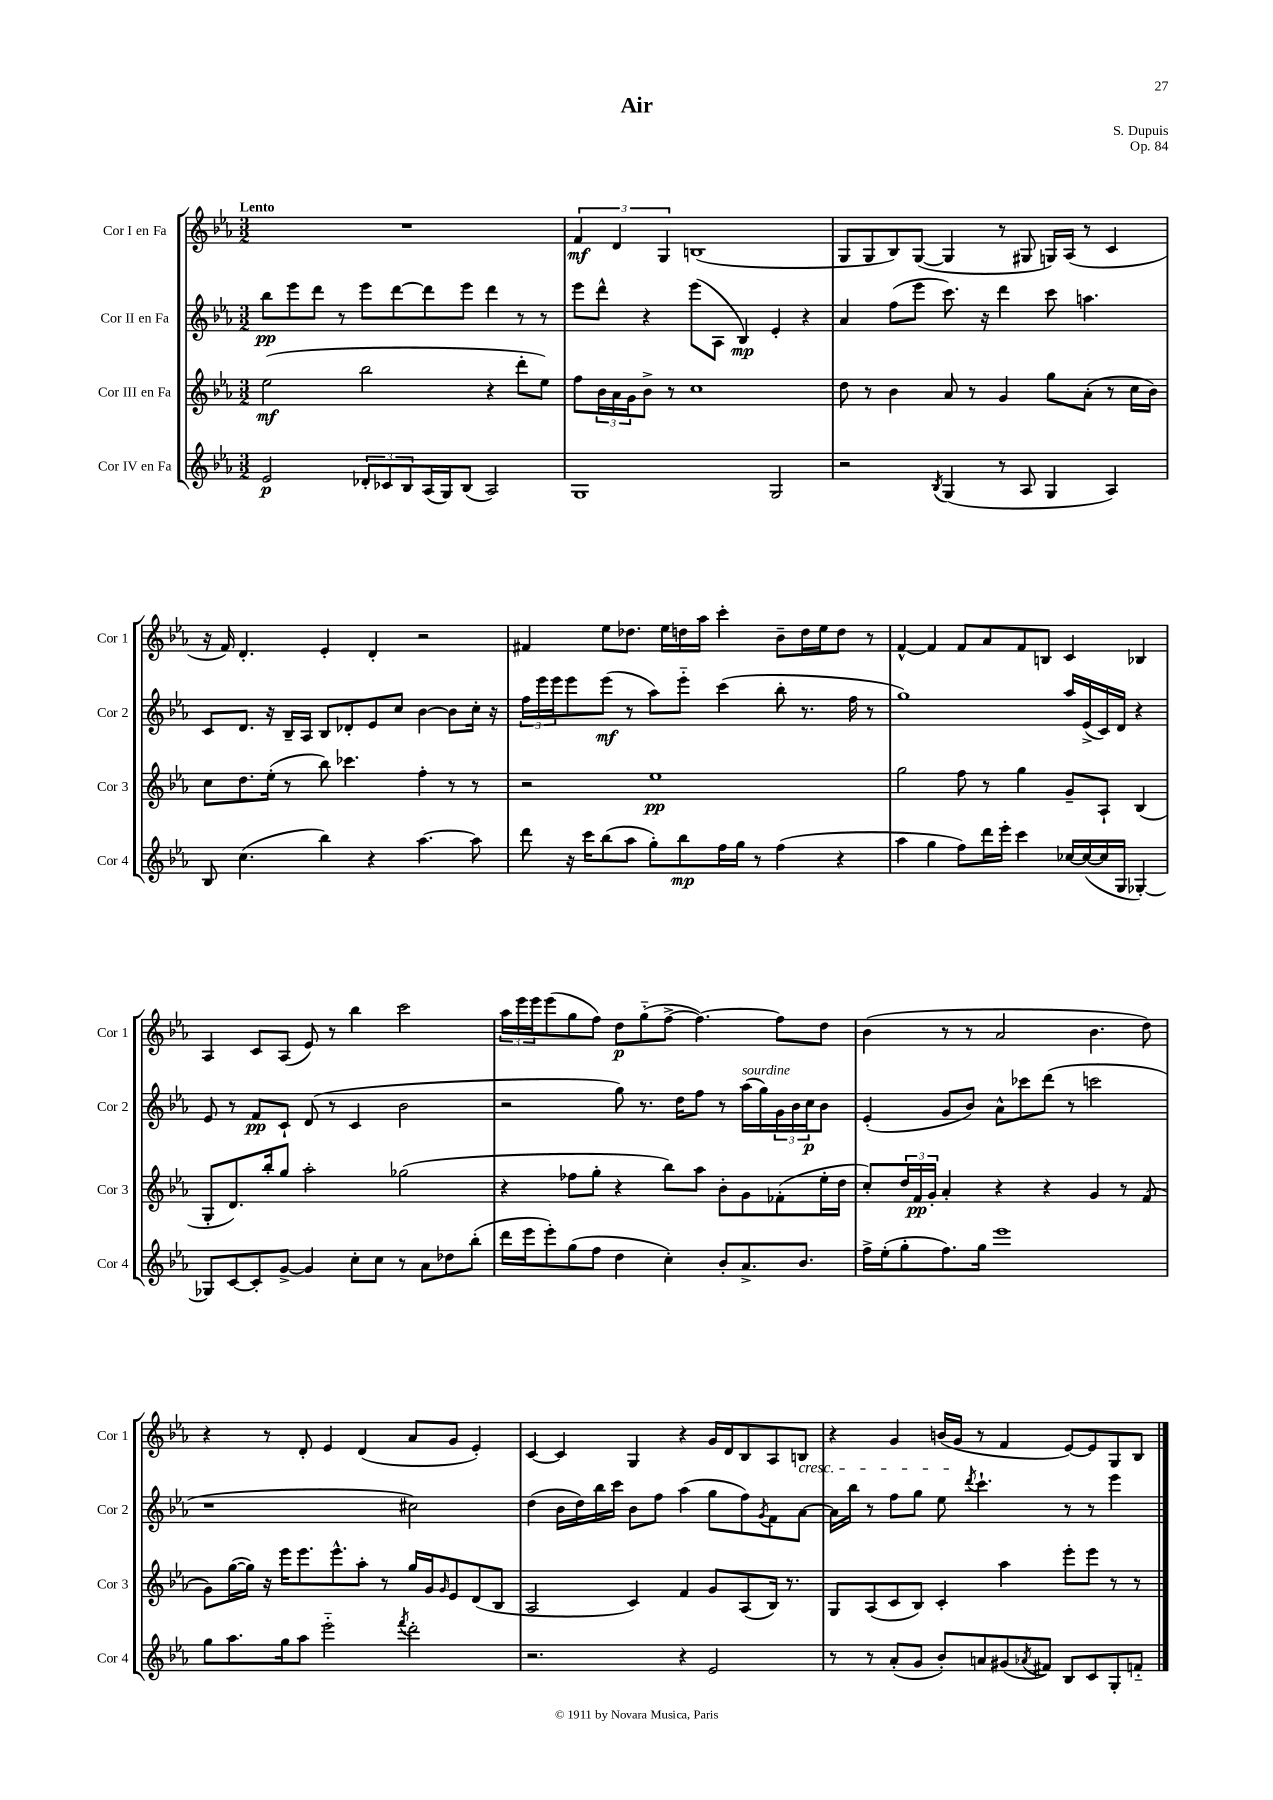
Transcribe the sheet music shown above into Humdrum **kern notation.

**kern	**dynam	**kern	**dynam	**kern	**dynam	**kern	**dynam
*part4	*part4	*part3	*part3	*part2	*part2	*part1	*part1
*staff4	*staff4	*staff3	*staff3	*staff2	*staff2	*staff1	*staff1
*I"Cor IV en Fa	*	*I"Cor III en Fa	*	*I"Cor II en Fa	*	*I"Cor I en Fa	*
*I'Cor 4	*	*I'Cor 3	*	*I'Cor 2	*	*I'Cor 1	*
*clefG2	*	*clefG2	*	*clefG2	*	*clefG2	*
*k[b-e-a-]	*	*k[b-e-a-]	*	*k[b-e-a-]	*	*k[b-e-a-]	*
*M3/2	*	*M3/2	*	*M3/2	*	*M3/2	*
=1	=1	=1	=1	=1	=1	=1	=1
!	!	!	!	!	!	!LO:TX:a:B:t=Lento	!
2e-/	p	(2ee-\	mf	8bb-\L	pp	1.r	.
.	.	.	.	8eee-\	.	.	.
.	.	.	.	8ddd\J	.	.	.
.	.	.	.	8r	.	.	.
12d-X'/L	.	2bb-\	.	8eee-\L	.	.	.
12c-X/	.	.	.	.	.	.	.
.	.	.	.	[8ddd\	.	.	.
12B-/	.	.	.	.	.	.	.
(16A-/L	.	.	.	8ddd\]	.	.	.
16G/J)	.	.	.	.	.	.	.
(8B-/J	.	.	.	8eee-\J	.	.	.
2A-/)	.	4r	.	4ddd\	.	.	.
.	.	8ddd'\L	.	8r	.	.	.
.	.	8ee-\J)	.	8r	.	.	.
=2	=2	=2	=2	=2	=2	=2	=2
1G	.	8ff\L	.	8eee-\L	.	6f/	mf
.	.	24b-\L	.	8ddd^^\J	.	.	.
.	.	24a-\	.	.	.	6d/	.
.	.	24g\J	.	.	.	.	.
.	.	8b-^\J	.	4r	.	.	.
.	.	.	.	.	.	6G/	.
.	.	8r	.	.	.	.	.
.	.	1cc	.	(8eee-\L	.	(1Bn	.
.	.	.	.	8A-\J	.	.	.
.	.	.	.	4B-/)	mp	.	.
2G/	.	.	.	4e-'/	.	.	.
.	.	.	.	4r	.	.	.
=3	=3	=3	=3	=3	=3	=3	=3
2r	.	8dd\	.	4a-/	.	8G/L	.
.	.	8r	.	.	.	8G/	.
.	.	4b-\	.	(8ff\L	.	8B-/)	.
.	.	.	.	8eee-\J	.	([8G/J	.
8qB-/	.	.	.	.	.	.	.
(4G/	.	8a-/	.	8.ccc\)	.	4G/]	.
.	.	8r	.	.	.	.	.
.	.	.	.	16r	.	.	.
8r	.	4g/	.	4ddd\	.	8r	.
8A-/	.	.	.	.	.	8G#X/	.
4G/	.	8gg\L	.	8ccc\	.	16Gn/LL)	.
.	.	.	.	.	.	(16A-/JJ	.
.	.	(8a-'\J	.	4.aan\	.	8r	.
4A-/)	.	8r	.	.	.	4c/	.
.	.	16cc\LL	.	.	.	.	.
.	.	16b-\JJ)	.	.	.	.	.
!!LO:LB:g=z
=4	=4	=4	=4	=4	=4	=4	=4
8B-/	.	8cc\L	.	8c/L	.	16r	.
.	.	.	.	.	.	16f/)	.
(4.cc\	.	8.dd\	.	8.d/J	.	4.d'/	.
.	.	(16ee-'\Jk	.	16r	.	.	.
.	.	8r	.	16B-~/LL	.	.	.
.	.	.	.	16A-/JJ	.	.	.
4bb-\)	.	8bb-\)	.	8B-/L	.	4e-'/	.
.	.	4.ccc-X\	.	8d-X'/	.	.	.
4r	.	.	.	8e-/	.	4d'/	.
.	.	.	.	8cc/J	.	.	.
[4.aa-\	.	4ff'\	.	[4b-\	.	2r	.
.	.	8r	.	8b-\L]	.	.	.
8aa-\]	.	8r	.	16cc'\Jk	.	.	.
.	.	.	.	16r	.	.	.
=5	=5	=5	=5	=5	=5	=5	=5
8ddd\	.	2r	.	24ff\LL	.	4f#X/	.
.	.	.	.	24eee-\	.	.	.
.	.	.	.	24eee-\J	.	.	.
16r	.	.	.	8eee-\	.	.	.
16ccc\KL	.	.	.	.	.	.	.
(8bb-\	.	.	.	(8eee-\J	mf	8ee-\L	.
8aa-\J	.	.	.	8r	.	8.dd-X\J	.
8gg'\L)	.	1ee-	pp	8aa-\L)	.	.	.
.	.	.	.	.	.	16ee-\LL	.
8bb-\	mp	.	.	8eee-\J	.	16ddn\	.
.	.	.	.	.	.	16aa-\JJ	.
16ff\L	.	.	.	(4ccc\	.	4ccc'\	.
16gg\JJ	.	.	.	.	.	.	.
8r	.	.	.	.	.	.	.
(4ff\	.	.	.	8bb-'\	.	8b-~\L	.
.	.	.	.	8.r	.	16dd\L	.
.	.	.	.	.	.	16ee-\J	.
4r	.	.	.	.	.	8dd\J	.
.	.	.	.	16ff\	.	.	.
.	.	.	.	8r	.	8r	.
=6	=6	=6	=6	=6	=6	=6	=6
4aa-\	.	2gg\	.	1gg)	.	[4f^^/	.
4gg\	.	.	.	.	.	4f/]	.
8ff\L)	.	8ff\	.	.	.	8f/L	.
16ddd\L	.	8r	.	.	.	8a-/	.
16eee-'\JJ	.	.	.	.	.	.	.
4ccc\	.	4gg\	.	.	.	8f/	.
.	.	.	.	.	.	8Bn/J	.
[16cc-X/LL	.	8g~/L	.	16aa-/LL	.	4c/	.
(16cc-/_	.	.	.	(16e-^/	.	.	.
16cc-/]	.	8A-`/J	.	16c/)	.	.	.
16G/JJ	.	.	.	16d/JJ	.	.	.
[4G-X'/)	.	(4B-/	.	4r	.	4B-X/	.
!!LO:LB:g=z
=7	=7	=7	=7	=7	=7	=7	=7
8G-X/L]	.	8G'/L	.	8e-/	.	4A-/	.
[8c/	.	8.d/)	.	8r	.	.	.
8c'/]	.	.	.	8f/L	pp	8c/L	.
.	.	16bb-'/k	.	.	.	.	.
[8g^/J	.	8gg/J	.	8c`/J	.	(8A-/J	.
4g/]	.	2aa-'\	.	(8d/	.	8e-/)	.
.	.	.	.	8r	.	8r	.
8cc'\L	.	.	.	4c/	.	4bb-\	.
8cc\J	.	.	.	.	.	.	.
8r	.	(2gg-X\	.	2b-\	.	2ccc\	.
8a-\L	.	.	.	.	.	.	.
8dd-X\	.	.	.	.	.	.	.
(8bb-'\J	.	.	.	.	.	.	.
=8	=8	=8	=8	=8	=8	=8	=8
16ddd\LL	.	4r	.	2r	.	24aa-\LL	.
.	.	.	.	.	.	24eee-\	.
16eee-\J	.	.	.	.	.	.	.
.	.	.	.	.	.	24eee-\J	.
8eee-'\)	.	.	.	.	.	(8eee-\	.
(8gg\	.	8ff-X\L	.	.	.	8gg\	.
8ff\J	.	8gg'\J	.	.	.	8ff\J)	.
4dd\	.	4r	.	8gg\)	.	8dd\L	p
.	.	.	.	8.r	.	(8gg\	.
4cc'\)	.	8bb-\L)	.	.	.	[8ff^\J	.
.	.	.	.	16dd\KL	.	.	.
.	.	8aa-\J	.	8ff\J	.	4.ff\_)	.
8b-'/L	.	8b-'\L	.	8r	.	.	.
!	!	!	!	!LO:TX:a:i:t=sourdine	!	!	!
8.a-^/	.	8g\	.	(16aa-\LL	.	.	.
.	.	.	.	16gg\)	.	.	.
.	.	(8f-X'\	.	24g\	.	8ff\L]	.
.	.	.	.	24b-\	.	.	.
8.b-/J	.	.	.	.	.	.	.
.	.	.	.	24cc\J	p	.	.
.	.	16ee-'\L	.	8b-\J	.	8dd\J	.
.	.	16dd\JJ	.	.	.	.	.
=9	=9	=9	=9	=9	=9	=9	=9
16ff^\LL	.	8cc'/L)	.	(4e-'/	.	(4b-\	.
(16ee-'\J	.	.	.	.	.	.	.
8gg'\	.	24dd/L	.	.	.	.	.
.	.	24f/	pp	.	.	.	.
.	.	24g'/JJ	.	.	.	.	.
8.ff\)	.	4a-'/	.	8g/L	.	8r	.
.	.	.	.	8b-/J)	.	8r	.
16gg\Jk	.	.	.	.	.	.	.
1eee-	.	4r	.	8a-^^\L	.	2a-/	.
.	.	.	.	8ccc-X\	.	.	.
.	.	4r	.	(8ddd\J	.	.	.
.	.	.	.	8r	.	.	.
.	.	4g/	.	2cccn\	.	4.b-\	.
.	.	8r	.	.	.	.	.
.	.	(8f/	.	.	.	8dd\)	.
!!LO:LB:g=z
=10	=10	=10	=10	=10	=10	=10	=10
8gg\L	.	8g\L)	.	1r	.	4r	.
8.aa-\	.	([16gg\L	.	.	.	.	.
.	.	16gg\JJ])	.	.	.	.	.
.	.	16r	.	.	.	8r	.
16gg\k	.	16eee-\KL	.	.	.	.	.
8aa-\J	.	8.eee-\	.	.	.	8d'/	.
2eee-\	.	.	.	.	.	4e-/	.
.	.	8.eee-^^\	.	.	.	.	.
.	.	8aa-'\J	.	.	.	(4d/	.
.	.	8r	.	.	.	.	.
8qfff/	.	.	.	.	.	.	.
2ddd'\	.	16gg/LL	.	2cc#X\)	.	8a-/L	.
.	.	16g/J	.	.	.	.	.
.	.	16qqg/	.	.	.	.	.
.	.	8e-/	.	.	.	8g/J	.
.	.	(8d/	.	.	.	4e-'/)	.
.	.	8B-/J	.	.	.	.	.
=11	=11	=11	=11	=11	=11	=11	=11
2.r	.	2A-/	.	(4dd\	.	[4c/	.
.	.	.	.	16b-\LL	.	4c/]	.
.	.	.	.	16dd\)	.	.	.
.	.	.	.	16bb-\	.	.	.
.	.	.	.	16ccc\JJ	.	.	.
.	.	4c/)	.	8b-\L	.	4G/	.
.	.	.	.	8ff\J	.	.	.
4r	.	4f/	.	(4aa-\	.	4r	.
2e-/	.	8g/L	.	8gg\L	.	16g/LL	.
.	.	.	.	.	.	16d/J	.
.	.	(8A-/	.	8ff\)	.	8B-/	.
.	.	.	.	8qg/	.	.	.
.	.	16B-/Jk)	.	8f\	.	8A-/	.
.	.	8.r	.	.	.	.	.
!	!	!	!	!	!	!LO:TX:b:i:t=cresc.	!
.	.	.	.	[8a-\J	.	8Bn/J	.
=12	=12	=12	=12	=12	=12	=12	=12
8r	.	8G/L	.	16a-\LL]	.	4r	.
.	.	.	.	16bb-\JJ	.	.	.
8r	.	(8A-/	.	8r	.	.	.
(8a-'/L	.	8c/	.	8ff\L	.	4g/	.
8g/J	.	8B-/J)	.	8gg\J	.	.	.
8b-'/L)	.	4c'/	.	8ee-\	.	(16bn/LL	.
.	.	.	.	.	.	16g/JJ	.
.	.	.	.	8qddd/	.	.	.
8an/	.	.	.	4.ccc`\	.	8r	.
(8g#X/	.	4aa-\	.	.	.	4f/	.
8qa-X/	.	.	.	.	.	.	.
8f#X/J)	.	.	.	.	.	.	.
8B-/L	.	8eee-'\L	.	8r	.	[8e-/L)	.
8c/	.	8eee-\J	.	8r	.	8e-/]	.
8G'/	.	8r	.	4eee-\	.	8G/	.
8fn/J	.	8r	.	.	.	8B-/J	.
==	==	==	==	==	==	==	==
*-	*-	*-	*-	*-	*-	*-	*-
